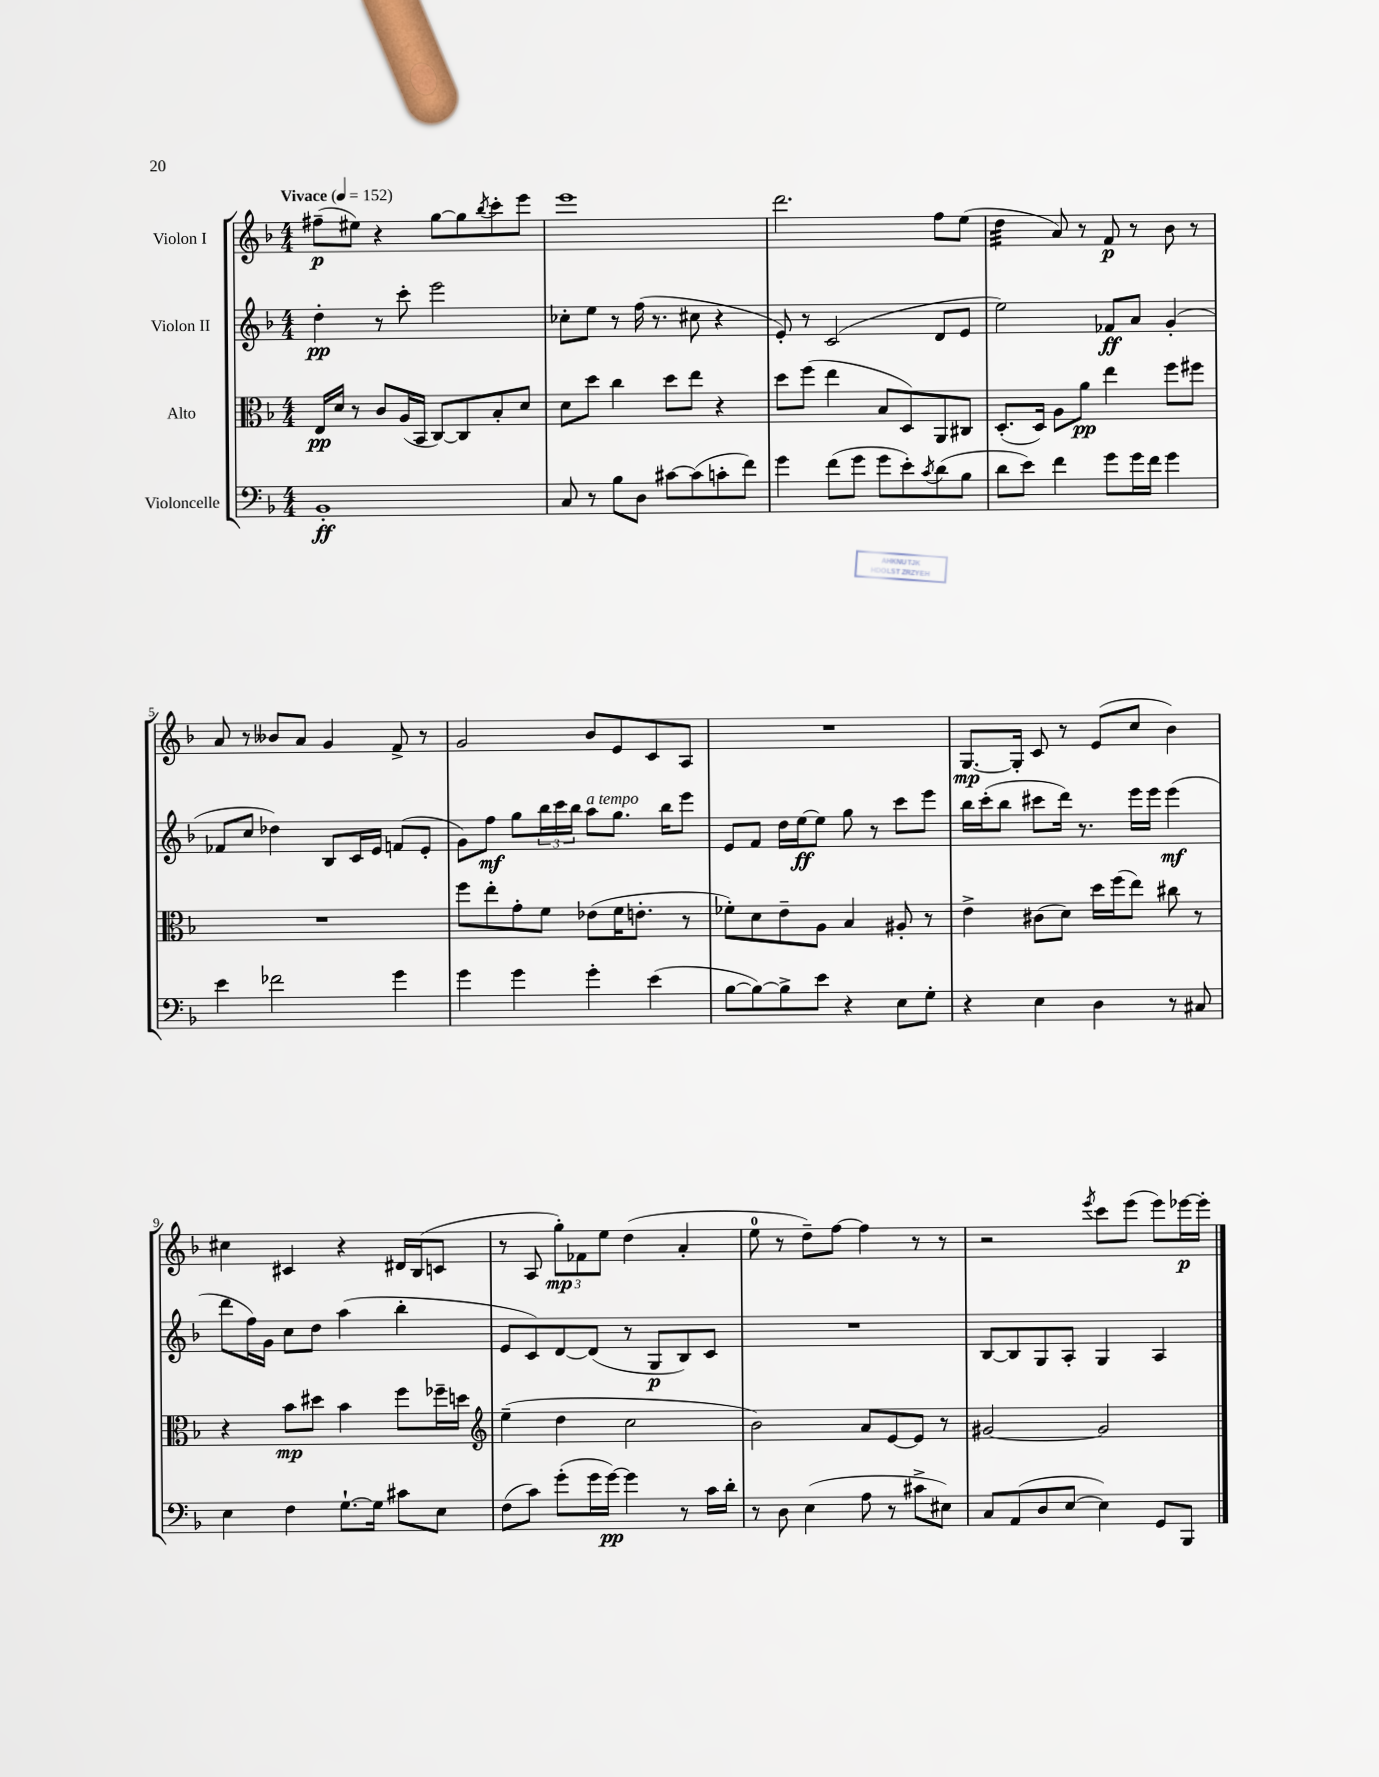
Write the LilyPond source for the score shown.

<<
\new StaffGroup <<
\new Staff = "s0" \with { instrumentName = "Violon I" } {
    \clef treble \key f \major \numericTimeSignature \time 4/4 \tempo "Vivace" 4 = 152
    fis''8--\p( eis''8) r4 g''8~ g''8 \acciaccatura { bes''8 } c'''8-. e'''8 |
    e'''1 |
    d'''2. f''8 e''8( |
    d''4:32 a'8) r8 f'8\p r8 bes'8 r8 |
    a'8 r8 beses'8 a'8 g'4 f'8-> r8 |
    g'2 bes'8 e'8 c'8 a8 |
    R1 |
    g8.~\mp g16-. c'8 r8 e'8( c''8 bes'4) |
    cis''4 cis'4 r4 dis'16 bes16( c'8 |
    r8 a8 \tuplet 3/2 { g''8-.\mp) fes'8 e''8 } d''4( a'4-. |
    e''8-0 r8 d''8--) f''8~ f''4 r8 r8 |
    r2 \acciaccatura { e'''8 } c'''8 e'''8( e'''8) ees'''16~\p ees'''16-. \bar "|." |
}
\new Staff = "s1" \with { instrumentName = "Violon II" } {
    \clef treble \key f \major \numericTimeSignature \time 4/4
    d''4-.\pp r8 c'''8-. e'''2 |
    ces''8-. e''8 r8 f''16( r8. cis''8 r4 |
    e'8-.) r8 c'2( d'8 e'8 |
    e''2) fes'8\ff a'8 g'4-.( |
    fes'8 c''8 des''4) bes8 c'16 e'16 f'8( e'8-. |
    g'8) f''8\mf g''8 \tuplet 3/2 { bes''16 c'''16 bes''16 } a''8^\markup { \italic "a tempo" } g''8. bes''16 e'''8 |
    e'8 f'8 d''16 e''16~\ff e''8 g''8 r8 c'''8 e'''8 |
    bes''16 c'''16-.( bes''8 cis'''8 d'''16) r8. e'''16 e'''16 e'''4\mf( |
    d'''8 f''16) g'16 c''8 d''8 a''4( bes''4-. |
    e'8 c'8) d'8~ d'8( r8 g8\p bes8) c'8 |
    R1 |
    bes8~ bes8 g8 a8-. g4 a4 \bar "|." |
}
\new Staff = "s2" \with { instrumentName = "Alto" } {
    \clef alto \key f \major \numericTimeSignature \time 4/4
    e16\pp d'16 r8 c'8 a16( bes,16 c8~) c8 bes8-. d'8 |
    d'8 d''8 c''4 d''8 e''8 r4 |
    d''8 f''8( e''4 bes8 d8) a,8 cis8 |
    d8.-.( d16) a8 a'8\pp e''4 f''8 fis''8 |
    R1 |
    f''8 e''8-. g'8-. f'8 ees'8( f'16 e'8.-. r8 |
    fes'8-.) d'8 e'8-- a8 bes4 ais8-. r8 |
    e'4-> cis'8( d'8) d''16 f''16( e''8) cis''8 r8 |
    r4 bes'8\mp dis''8 bes'4 f''8 fes''16-- d''16 |
    \clef treble e''4--( d''4 c''2 |
    bes'2) a'8 e'8~ e'8 r8 |
    gis'2~ gis'2 \bar "|." |
}
\new Staff = "s3" \with { instrumentName = "Violoncelle" } {
    \clef bass \key f \major \numericTimeSignature \time 4/4
    bes,1-.\ff |
    c8 r8 bes8 d8 cis'8~ cis'8( c'8-. f'8) |
    g'4 f'8( g'8 g'8 e'8-.) \acciaccatura { c'8 } d'8( bes8 |
    d'8 e'8) f'4 g'8 g'16 f'16 g'4 |
    e'4 fes'2 g'4 |
    g'4 g'4 g'4-. e'4( |
    bes8~ bes8~) bes8-> e'8 r4 e8 g8-. |
    r4 e4 d4 r8 cis8 |
    e4 f4 g8.~-! g16 cis'8 e8 |
    f8( c'8) g'8-.( g'16 g'16~\pp) g'4 r8 c'16 d'16-. |
    r8 d8 e4( a8 r8 cis'8-> eis8) |
    c8 a,8( d8 e8~ e4) g,8 bes,,8 \bar "|." |
}
>>
>>
